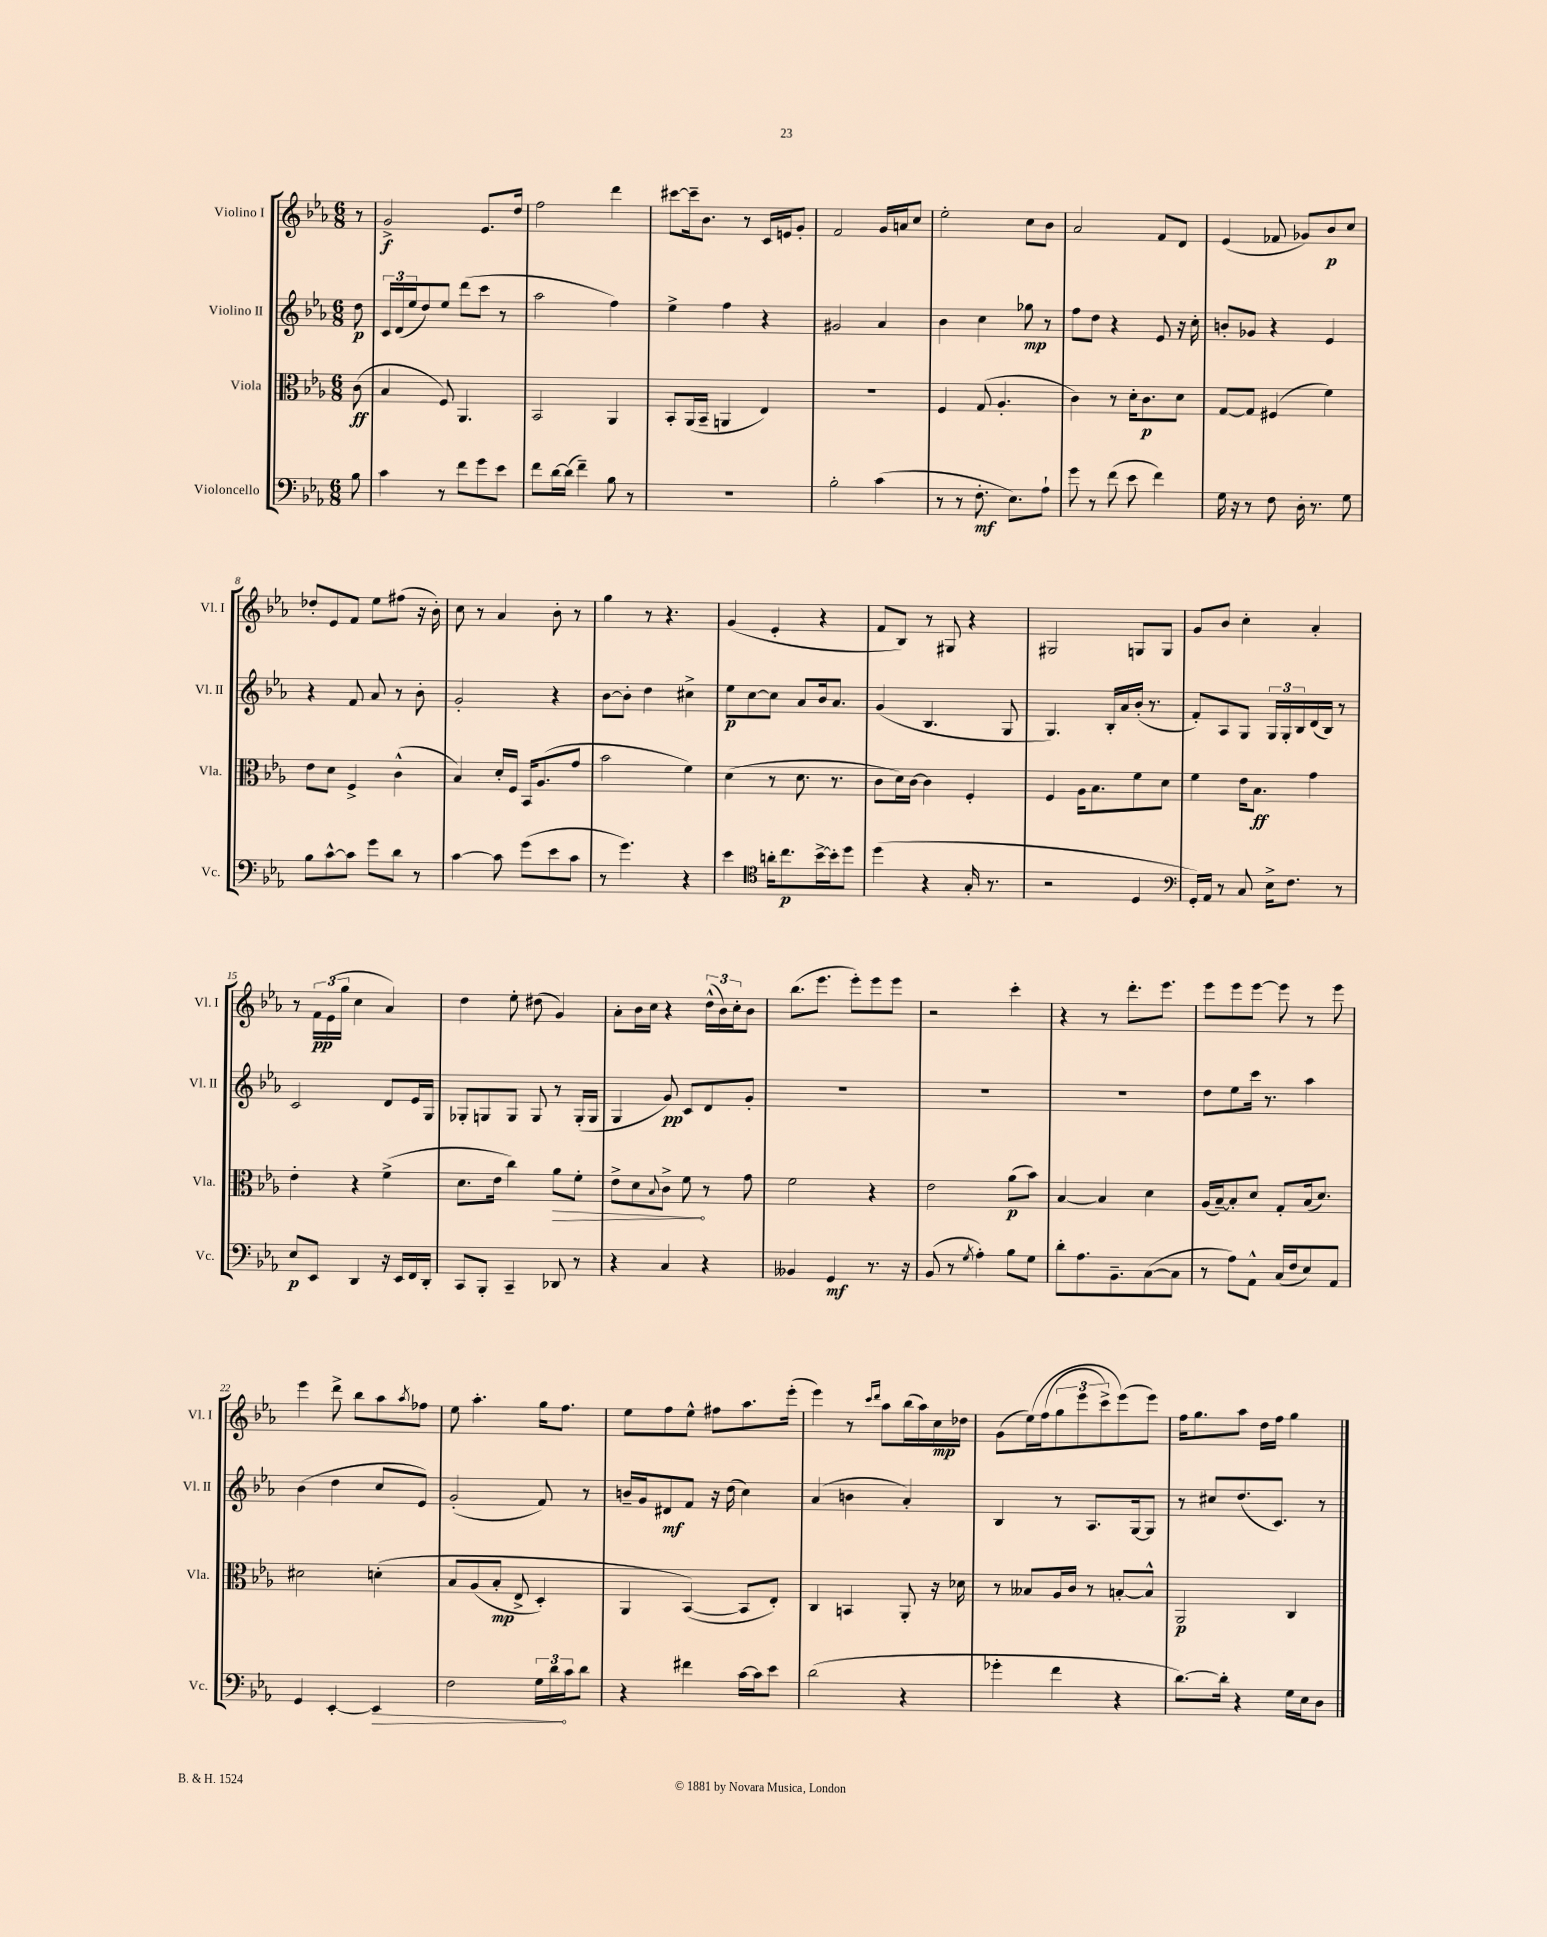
<<
\new StaffGroup <<
\new Staff = "s0" \with { instrumentName = "Violino I" shortInstrumentName = "Vl. I" } {
    \clef treble \key ees \major \numericTimeSignature \time 6/8 \partial 8
    r8 |
    g'2->\f ees'8. d''16 |
    f''2 d'''4 |
    cis'''8~ cis'''16-- bes'8. r8 c'16 e'16 g'8-. |
    f'2 g'16 a'16 c''8 |
    ees''2-. c''8 bes'8 |
    aes'2 f'8 d'8 |
    ees'4( fes'8 ges'8) bes'8\p c''8 |
    des''8-. ees'8 f'8 ees''8 fis''8( r16 bes'16-.) |
    c''8 r8 aes'4 bes'8-. r8 |
    g''4 r8 r4. |
    g'4( ees'4-. r4 |
    f'8 bes8) r8 gis8 r4 |
    gis2 g8 g8 |
    g'8 bes'8 c''4-. aes'4-. |
    r8 \tuplet 3/2 { f'16\pp ees'16( g''16 } c''4 aes'4) |
    d''4 ees''8-. dis''8( g'4) |
    aes'8-. bes'16 c''16 r4 \tuplet 3/2 { d''16-^( bes'16) c''16-. } bes'8 |
    bes''8.( ees'''8. ees'''8-.) ees'''8 ees'''8 |
    r2 c'''4-. |
    r4 r8 d'''8.-. ees'''8. |
    ees'''8 ees'''8 ees'''8~ ees'''8 r8 ees'''8 |
    ees'''4 d'''8-> bes''8 aes''8 \acciaccatura { aes''8 } fes''8 |
    ees''8 aes''4.-. g''16 f''8. |
    ees''8 f''8 ees''8-^ fis''8 aes''8. ees'''16-.( |
    ees'''4) r8 \grace { c'''16 d'''16 } aes''8 bes''16( aes''16) c''16\mp des''16 |
    g'8( ees''16)\( f''16( \tuplet 3/2 { g''8 ees'''8 c'''8->) } ees'''8(\) ees'''8) |
    f''16 g''8. aes''8 d''16 f''16 g''4 \bar "|." |
}
\new Staff = "s1" \with { instrumentName = "Violino II" shortInstrumentName = "Vl. II" } {
    \clef treble \key ees \major \numericTimeSignature \time 6/8 \partial 8
    d''8\p |
    \tuplet 3/2 { c'16 d'16( ees''16 } d''8) ees''8 d'''8( c'''8 r8 |
    aes''2 f''4) |
    ees''4-> f''4 r4 |
    gis'2 aes'4 |
    bes'4 c''4 ges''8\mp r8 |
    f''8 d''8 r4 ees'8 r16 c''16-. |
    b'8-. ges'8 r4 ees'4 |
    r4 f'8 aes'8 r8 bes'8-. |
    g'2-. r4 |
    bes'8~ bes'8-. d''4 cis''4-> |
    ees''8\p c''8~ c''8 aes'8 bes'16 aes'8. |
    g'4( bes4. g8 |
    g4.) bes16-. aes'16 bes'16-.( r8. |
    f'8-.) aes8 g8 \tuplet 3/2 { g16 g16-. bes16 } d'16( bes16) r8 |
    c'2 d'8 ees'16 g16 |
    ges8-. g8 g8 g8 r8 g16-.( g16 |
    g4 g'8\pp) c'8 d'8 g'8-. |
    R2. |
    R2. |
    R2. |
    d''8 ees''8 c'''16 r8. aes''4 |
    bes'4( d''4 c''8 ees'8) |
    g'2-.( f'8) r8 |
    b'16-- g'16 dis'8\mf f'8 r16 d''16( c''4) |
    aes'4( b'4 aes'4-.) |
    bes4 r8 aes8. g16~ g8 |
    r8 cis''8 d''8.( c'8.) r8 \bar "|." |
}
\new Staff = "s2" \with { instrumentName = "Viola" shortInstrumentName = "Vla." } {
    \clef alto \key ees \major \numericTimeSignature \time 6/8 \partial 8
    c'8\ff( |
    bes4 f8) aes,4. |
    bes,2 aes,4 |
    bes,8-. aes,16( bes,16-- a,4 ees4) |
    R2. |
    f4 g8( aes4.-. |
    c'4) r8 d'16-. c'8.\p d'8 |
    g8~ g8 fis4( f'4) |
    ees'8 d'8 f4-> c'4-^( |
    bes4) d'16-. f16 bes,16 aes8.( g'8 |
    bes'2 f'4) |
    d'4( r8 d'8. r8. |
    c'8 d'16) c'16~ c'4 f4-. |
    f4 aes16 bes8. f'8 d'8 |
    f'4 ees'16 bes8.\ff g'4 |
    ees'4-. r4 f'4->( |
    d'8. ees'16 c''4) \once \override Hairpin.circled-tip = ##t aes'8\> f'8-. |
    ees'8-> d'8 \appoggiatura { bes8 } c'8-> f'8\! r8 g'8 |
    f'2 r4 |
    ees'2 aes'8\p( bes'8) |
    bes4~ bes4 d'4 |
    aes16( bes16~--) bes8-. d'8 g8-. bes16( d'8.) |
    dis'2 d'4-.\( |
    bes8 aes8( bes8-.\mp ees8-> d4-.) |
    aes,4 bes,4~(\) bes,8 ees8-.) |
    c4 b,4 aes,8-. r16 des'16 |
    r8 beses8 aes16 c'16 r8 b8~-. b8-^ |
    aes,2\p c4 \bar "|." |
}
\new Staff = "s3" \with { instrumentName = "Violoncello" shortInstrumentName = "Vc." } {
    \clef bass \key ees \major \numericTimeSignature \time 6/8 \partial 8
    bes8 |
    c'4 r8 f'8 g'8 ees'8 |
    f'8 d'16~ d'16( f'4--) bes8 r8 |
    R2. |
    bes2-. c'4( |
    r8 r8 f8.-.\mf ees8.) aes8-! |
    g'8 r8 f'8( ees'8 f'4) |
    g16 r16 r8 f8 d16-. r8. g8 |
    bes8 c'8~-^ c'8 g'8 d'8 r8 |
    c'4~ c'8 g'8( ees'8 c'8 |
    r8 g'4.) r4 |
    ees'4 \clef tenor a'16-. c''8.\p bes'16~-> bes'16-. d''8 |
    d''4( r4 g16-. r8. |
    r2 d4 |
    \clef bass g,16-.) aes,16 r8 c8 ees16-> f8. r8 |
    ees8\p ees,8 d,4 r16 ees,16 f,16 d,16-. |
    c,8 bes,,8-. c,4-- des,8 r8 |
    r4 c4 r4 |
    beses,4 g,4\mf r8. r16 |
    bes,8( r8 \acciaccatura { g8 } aes4-.) bes8 g8 |
    d'8-. aes8. bes,8.-- c8~( c8 |
    r8 aes8) aes,8-^ c16( f16 ees8) aes,8 |
    g,4 ees,4~-. \once \override Hairpin.circled-tip = ##t ees,4\> |
    f2 \tuplet 3/2 { g16 d'16\! c'16 } d'8 |
    r4 fis'4 c'16~ c'16 ees'8 |
    d'2( r4 |
    ges'4-. f'4 r4 |
    d'8.~) d'16-. r4 g16 ees16 d8 \bar "|." |
}
>>
>>
